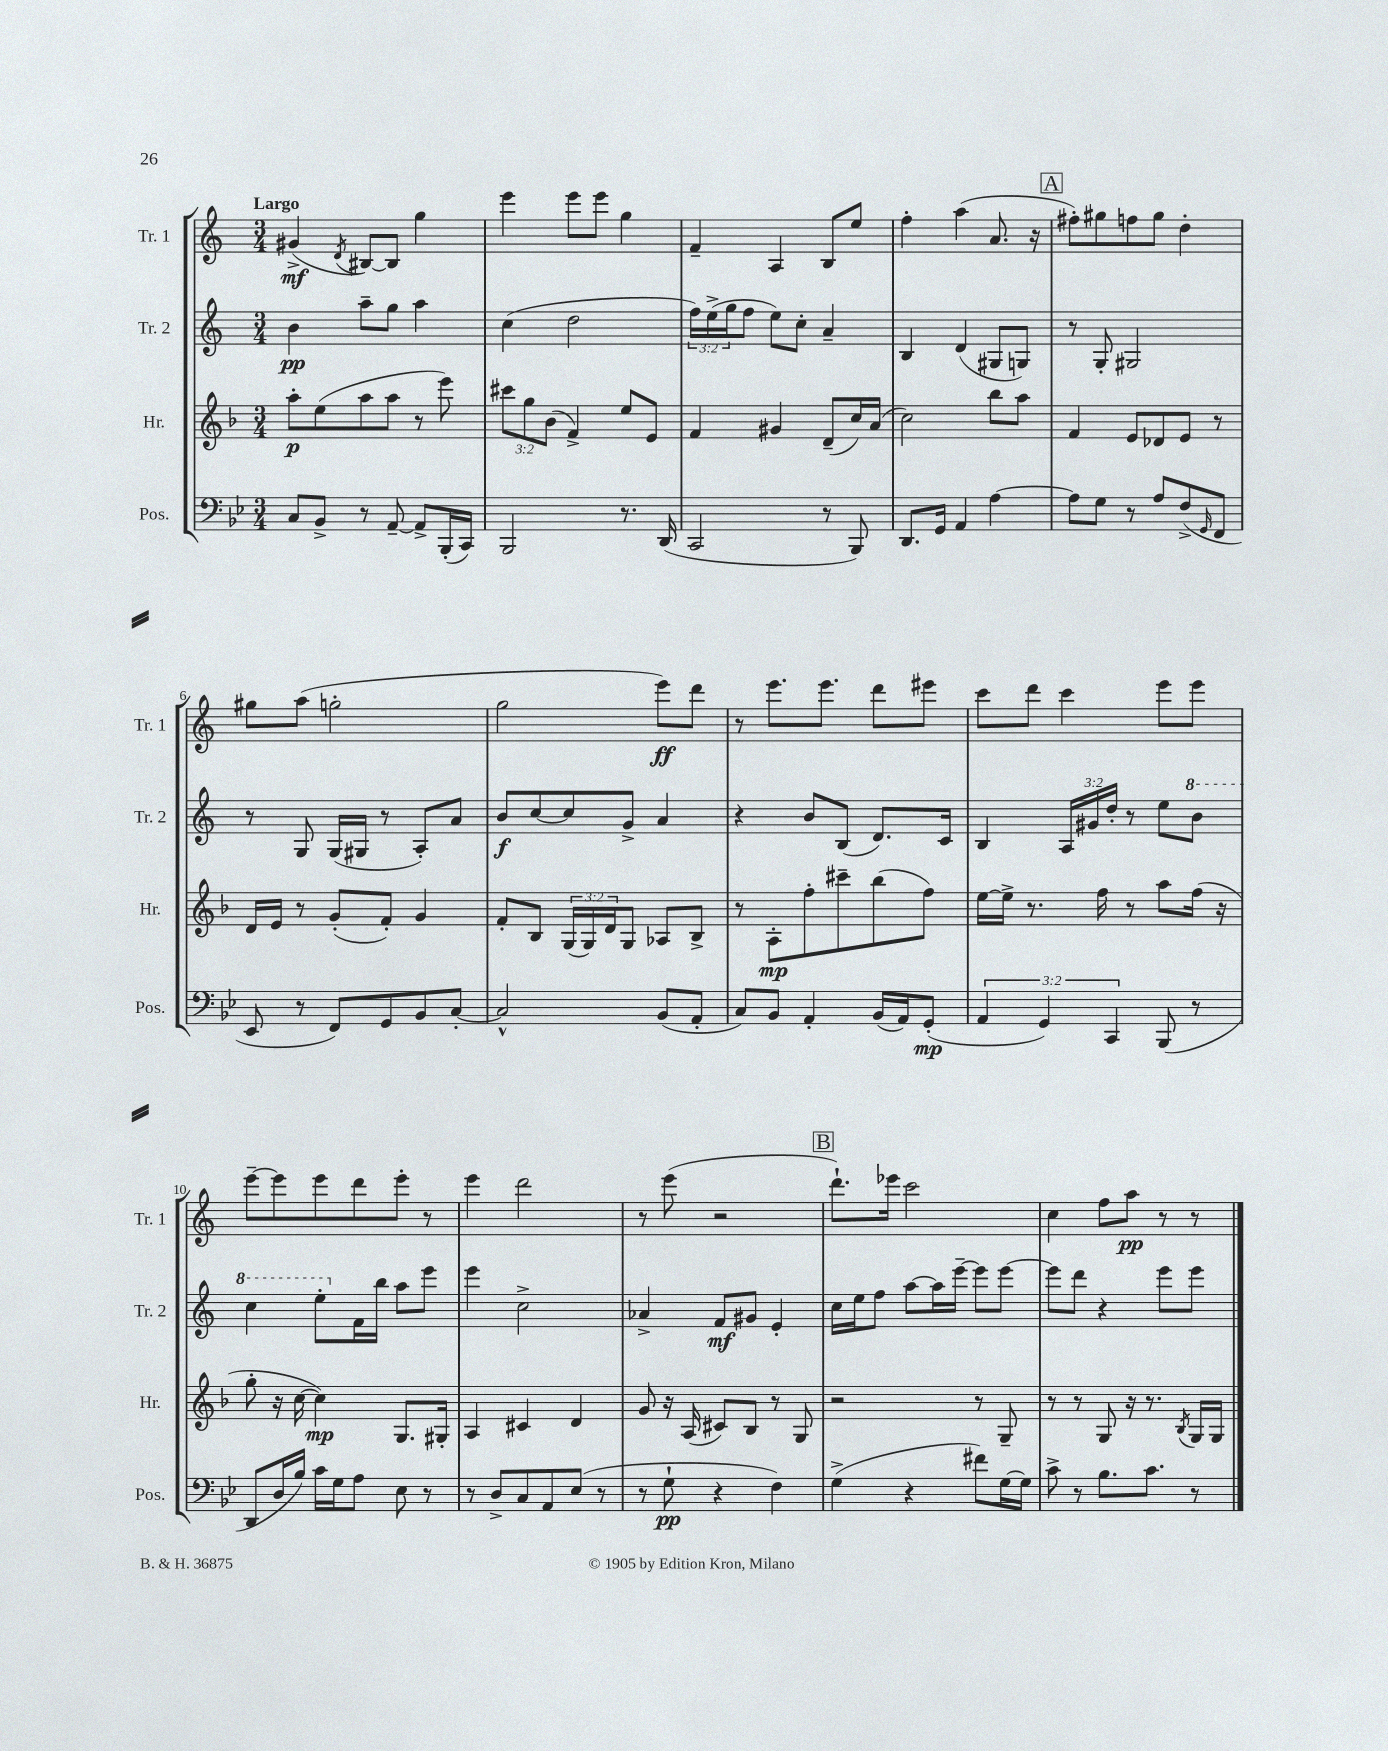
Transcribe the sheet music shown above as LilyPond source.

<<
\new StaffGroup <<
\new Staff = "s0" \with { instrumentName = "Tr. 1" shortInstrumentName = "Tr. 1" } {
    \clef treble \key c \major \numericTimeSignature \time 3/4 \tempo "Largo"
    gis'4->\mf( \acciaccatura { d'8 } bis8~) bis8 g''4 |
    e'''4 e'''8 e'''8 g''4 |
    f'4-- a4 b8 e''8 |
    f''4-. a''4( a'8. r16 |
    \mark \markup { \box "A" } fis''8-.) gis''8 f''8 gis''8 d''4-. |
    gis''8 a''8( g''2-. |
    g''2 e'''8\ff) d'''8 |
    r8 e'''8. e'''8. d'''8 eis'''8 |
    c'''8 d'''8 c'''4 e'''8 e'''8 |
    e'''8~-- e'''8 e'''8 d'''8 e'''8-. r8 |
    e'''4 d'''2 |
    r8 e'''8( r2 |
    \mark \markup { \box "B" } d'''8.-!) ees'''16 c'''2 |
    c''4 f''8 a''8\pp r8 r8 \bar "|." |
}
\new Staff = "s1" \with { instrumentName = "Tr. 2" shortInstrumentName = "Tr. 2" } {
    \clef treble \key c \major \numericTimeSignature \time 3/4 \override Staff.TupletNumber.text = #tuplet-number::calc-fraction-text
    b'4\pp a''8-- g''8 a''4 |
    c''4( d''2 |
    \tuplet 3/2 { f''16) e''16->( g''16 } f''8 e''8) c''8-. a'4-- |
    b4 d'4( gis8 g8) |
    \mark \markup { \box "A" } r8 g8-. gis2 |
    r8 g8 g16( gis16 r8 a8-.) a'8 |
    b'8\f c''8~ c''8 g'8-> a'4 |
    r4 b'8 b8( d'8.) c'16 |
    b4 \tuplet 3/2 { a16 gis'16 d''16-. } r8 e''8 \ottava #1 b''8 |
    c'''4 e'''8-. \ottava #0 f'16 b''16 a''8 e'''8 |
    e'''4 c''2-> |
    aes'4-> f'8\mf gis'8 e'4-. |
    \mark \markup { \box "B" } c''16 e''16 f''8 a''8~ a''16 e'''16~-- e'''8 e'''8~ |
    e'''8 d'''8 r4 e'''8 e'''8 \bar "|." |
}
\new Staff = "s2" \with { instrumentName = "Hr." shortInstrumentName = "Hr." } {
    \clef treble \key f \major \numericTimeSignature \time 3/4 \override Staff.TupletNumber.text = #tuplet-number::calc-fraction-text
    a''8-.\p e''8( a''8 a''8 r8 e'''8) |
    \tuplet 3/2 { cis'''8 g''8 bes'8( } f'4->) e''8 e'8 |
    f'4 gis'4 d'8--( c''16) a'16( |
    c''2) bes''8 a''8 |
    \mark \markup { \box "A" } f'4 e'8 des'8 e'8 r8 |
    d'16 e'16 r8 g'8-.( f'8-.) g'4 |
    f'8-. bes8 \tuplet 3/2 { g16( g16) d'16 } g8 aes8 bes8-> |
    r8 a8-.\mp f''8-. cis'''8-- bes''8( f''8) |
    e''16~ e''16-> r8. f''16 r8 a''8 f''16( r16 |
    g''8-. r16 c''16~ c''4\mp) g8. gis16-. |
    a4 cis'4 d'4 |
    g'8 r16 a16( cis'8) bes8 r8 g8 |
    \mark \markup { \box "B" } r2 r8 g8-- |
    r8 r8 g8 r16 r8. \acciaccatura { bes8 } g16 g16 \bar "|." |
}
\new Staff = "s3" \with { instrumentName = "Pos." shortInstrumentName = "Pos." } {
    \clef bass \key bes \major \numericTimeSignature \time 3/4 \override Staff.TupletNumber.text = #tuplet-number::calc-fraction-text
    c8 bes,8-> r8 a,8~-- a,8-> bes,,16-.( c,16) |
    bes,,2 r8. d,16( |
    c,2 r8 bes,,8) |
    d,8. g,16 a,4 a4~ |
    \mark \markup { \box "A" } a8 g8 r8 a8 f8->( \grace { g,16 } f,8 |
    ees,8 r8 f,8) g,8 bes,8 c8~-. |
    c2-^ bes,8( a,8-. |
    c8) bes,8 a,4-. bes,16( a,16) g,8-.\mp( |
    \tuplet 3/2 { a,4 g,4) c,4 } bes,,8( r8 |
    d,8 d16 bes16) c'16 g16 a8 ees8 r8 |
    r8 d8-> c8 a,8 ees8( r8 |
    r8 g8-!\pp r4 f4) |
    \mark \markup { \box "B" } g4->( r4 fis'8) g16~ g16 |
    c'8-> r8 bes8. c'8. r8 \bar "|." |
}
>>
>>
